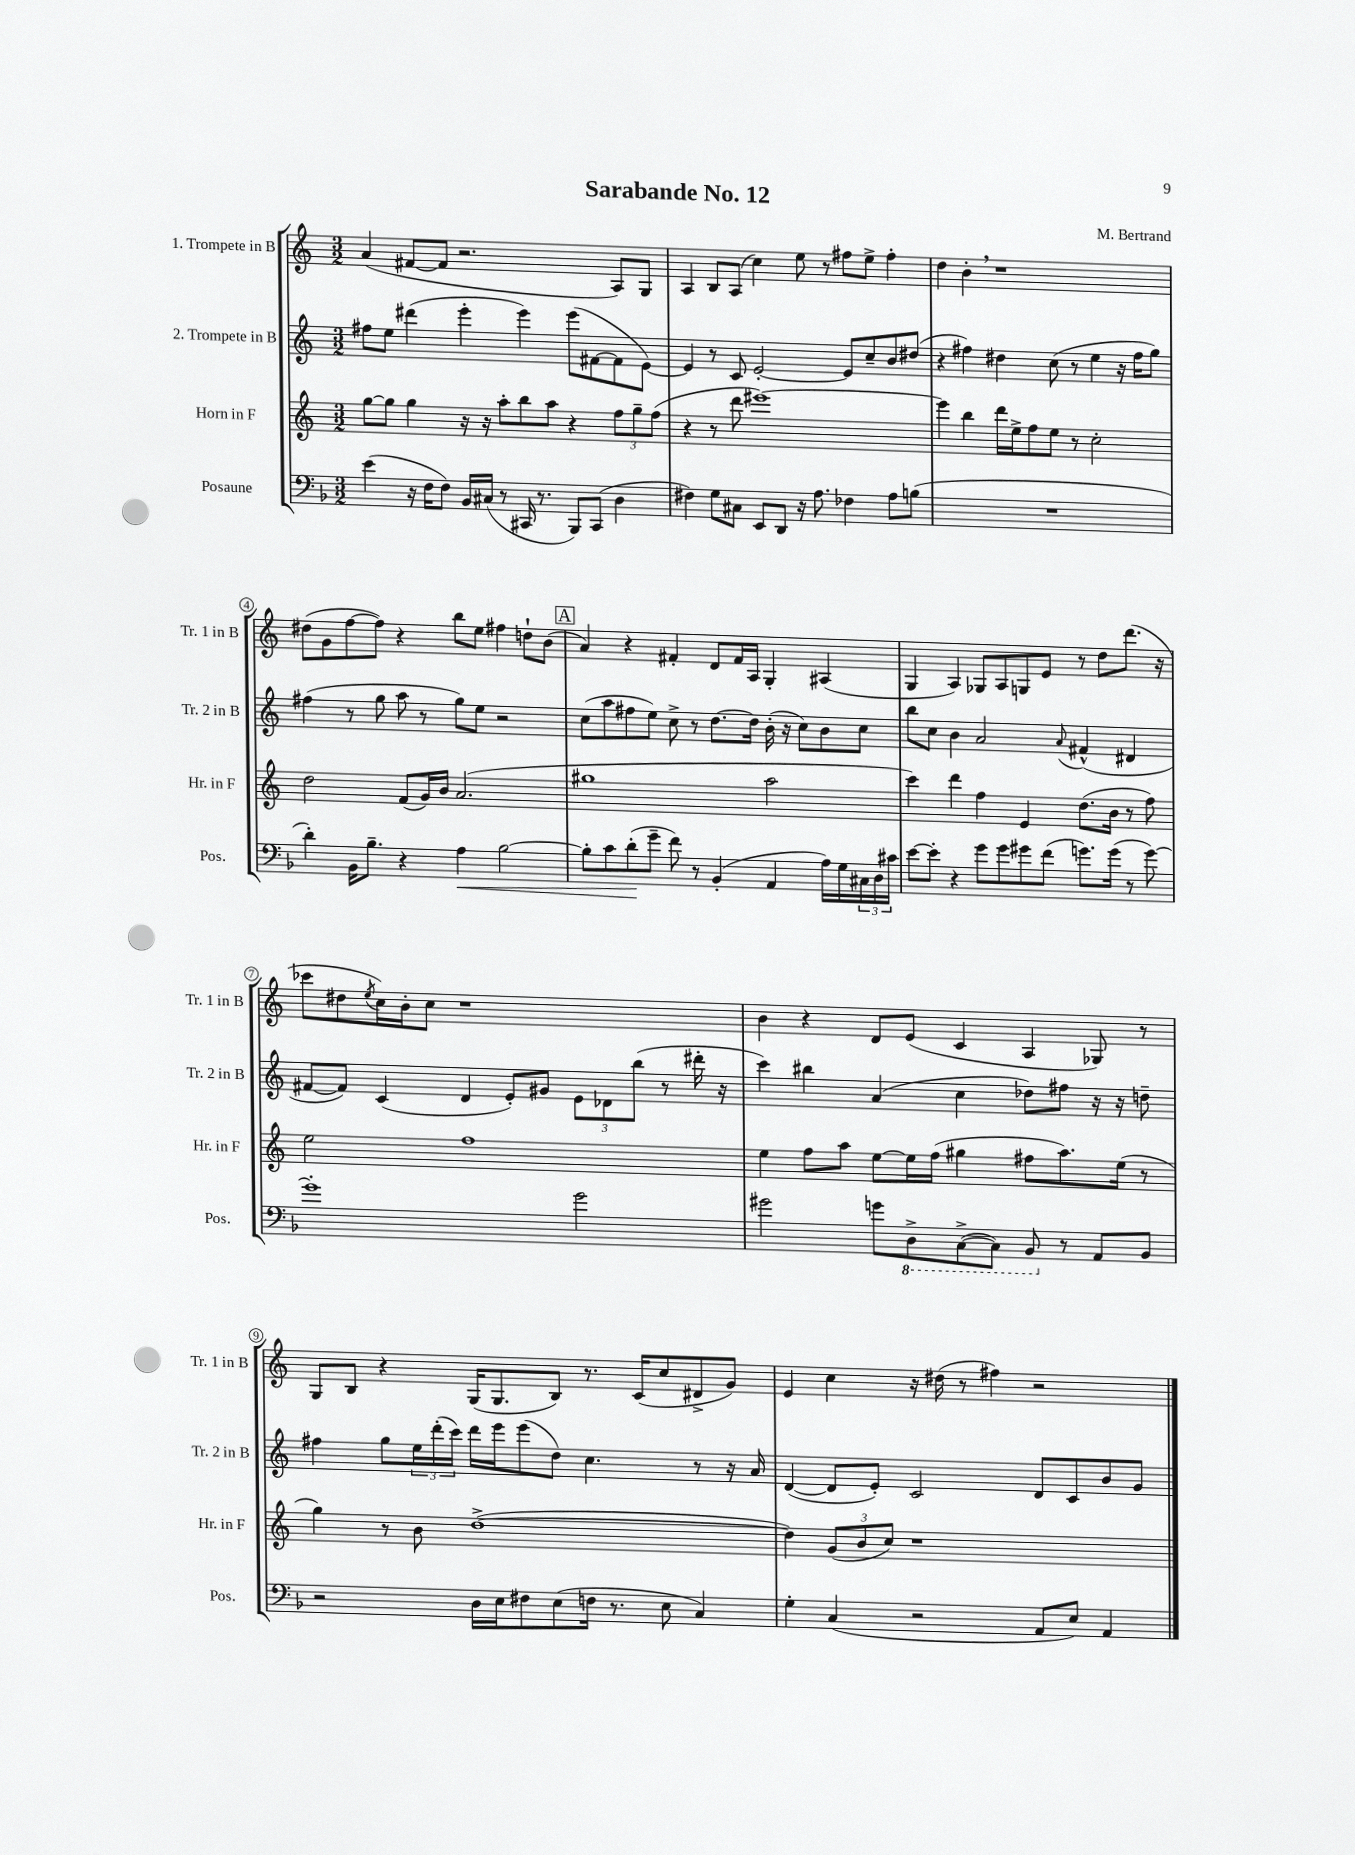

**kern	**dynam	**kern	**kern	**kern
*part4	*part4	*part3	*part2	*part1
*staff4	*staff4	*staff3	*staff2	*staff1
*I"Posaune	*	*I"Horn in F	*I"2. Trompete in B	*I"1. Trompete in B
*I'Pos.	*	*I'Hr. in F	*I'Tr. 2 in B	*I'Tr. 1 in B
*clefF4	*	*clefG2	*clefG2	*clefG2
*k[b-]	*	*k[]	*k[]	*k[]
*M3/2	*	*M3/2	*M3/2	*M3/2
=1	=1	=1	=1	=1
(4e\	.	[8gg\L	8ff#X\L	(4a/
.	.	8gg\J]	8ee\J	.
16r	.	4gg\	(4ddd#X\	[8f#X/L
16F\KL	.	.	.	.
8F\J)	.	.	.	8f#/J]
16BB-/LL	.	16r	4eee'\	2.r
(16C#X/JJ	.	16r	.	.
8r	.	8aa'\L	.	.
16CC#X/	.	8bb\	4eee\)	.
8.r	.	.	.	.
.	.	8aa\J	.	.
8BBB-/L)	.	4r	(8eee\L	.
(8CC#/J	.	.	[8f#X\	.
4D\	.	12ff\L	8f#\]	8A/L)
.	.	12gg~\	.	.
.	.	.	[8e\J)	8G/J
.	.	(12ff\J	.	.
=2	=2	=2	=2	=2
4F#X\)	.	4r	4e/]	4A/
8G\L	.	8r	8r	8B/L
8C#X\J	.	8ddd\	8c/	(8A/J
8EE/L	.	[1eee#X)	[2e'/	4cc\)
8DD/J	.	.	.	.
16r	.	.	.	8ee\
8.A\	.	.	.	.
.	.	.	.	8r
4F-X\	.	.	8e/L]	8ff#X\L
.	.	.	8cc~/	8ee^\J
8A\L	.	.	8b/	4ff#'\
(8Bn\J	.	.	(8dd#X/J	.
=3	=3	=3	=3	=3
1.r	.	4eee#\]	4r	4dd\
.	.	4bb\	4ff#X\)	4b',\
.	.	16ddd\LL	4dd#X\	1r
.	.	16ee^\J	.	.
.	.	8ff\	.	.
.	.	8ee\J	(8cc\	.
.	.	8r	8r	.
.	.	2cc'\	4ee\	.
.	.	.	16r	.
.	.	.	16ff#\KL	.
.	.	.	8gg\J)	.
!!LO:LB:g=z
=4	=4	=4	=4	=4
4d'\)	.	2dd\	(4ff#X\	(8dd#X\L
.	.	.	.	8g\
16BB-\KL	.	.	8r	[8ff\
8.B-~\J	.	.	.	.
.	.	.	8gg\	8ff\J])
4r	.	(8f/L	8aa\	4r
.	.	16g/L)	8r	.
.	.	16b/JJ	.	.
!	!LO:HP:b	!	!	!
4A\	<	(2.a/	8gg\L)	8bb\L
.	.	.	8ee\J	8ee\J
[2B-\	.	.	2r	4ff#X\
.	.	.	.	8ddn`\L
.	.	.	.	(8b\J
!!LO:REH:place=s1:t=A
=5	=5	=5	=5	=5
8B-'\L]	.	1gg#X	(8cc\L	4a/)
8c\	.	.	8aa\	.
(8d'\	.	.	8ff#X\	4r
8g~\J	[	.	8ee\J)	.
8f\)	.	.	8cc^\	4f#X'/
8r	.	.	8r	.
(4BB-'/	.	.	[8.dd\L	8d/L
.	.	.	.	16f#/L
.	.	.	16dd\Jk]	16A/JJ
4AA/	.	2aa\	(16b'\	4G'/
.	.	.	16r	.
.	.	.	8cc\L)	.
16A\LL)	.	.	8b\	(4A#X/
16G\	.	.	.	.
24C#X\	.	.	8cc\J	.
24D\	.	.	.	.
24c#X\JJ	.	.	.	.
=6	=6	=6	=6	=6
[8e\L	.	4ccc\)	8bb\L	4G/
8e'\J]	.	.	8cc\J	.
4r	.	4ddd\	4b\	4A/)
8g\L	.	4ff\	2a/	8G-X/L
8g\	.	.	.	8A/
8g#X\	.	4e/	.	8Gn/
(8f\J	.	.	.	8e/J
.	.	.	8qqa/	.
8.gn\L)	.	(8.dd\L	(4f#X^^/	8r
.	.	.	.	8dd\L
(16g\Jk	.	16b\Jk	.	.
8r	.	8r	4d#X/	(8.ddd\J
[8g\)	.	8ff\)	.	.
.	.	.	.	16r
!!LO:LB:g=z
=7	=7	=7	=7	=7
1g']	.	2ee\	[8f#X/L	8ccc-X\L
.	.	.	8f#/J])	8dd#X\
.	.	.	.	8qee/
.	.	.	(4c/	16cc\L)
.	.	.	.	16b'\J
.	.	.	.	8cc\J
.	.	1ff	4d/	1r
.	.	.	8e'/L)	.
.	.	.	8g#X/J	.
2g\	.	.	12e\L	.
.	.	.	12d-X\	.
.	.	.	(12bb\J	.
.	.	.	8r	.
.	.	.	16ddd#X'\	.
.	.	.	16r	.
=8	=8	=8	=8	=8
2g#X\	.	4ee\	4ccc\)	4b\
.	.	8ff\L	4bb#X\	4r
.	.	8aa\J	.	.
8gn\L	.	[8ee\L	(4a/	8d/L
*8ba	*	*	*	*
8DD^\	.	16ee\L]	.	(8e/J
.	.	(16ff\JJ	.	.
([8CC^\	.	4gg#X\	4cc\	4c/
8CC\J])	.	.	.	.
8BBB-/	.	8ff#X\L	8dd-X\L)	4A/
*X8ba	*	*	*	*
8r	.	8.aa\)	8ff#X\J	.
8AA/L	.	.	16r	8G-X/)
.	.	(16ee\Jk	16r	.
8BB-/J	.	8r	8ddn~\	8r
!!LO:LB:g=z
=9	=9	=9	=9	=9
2r	.	4gg\)	4ff#X\	8G/L
.	.	.	.	8B/J
.	.	8r	8gg\L	4r
.	.	8b\	24ee\L	.
.	.	.	(24ddd'\	.
.	.	.	24ccc\JJ)	.
16D\LL	.	([1dd^	16ddd\LL	(16G/KL
16E\J	.	.	16eee\J	8.G/
8F#X\	.	.	(8eee\	.
(8E\	.	.	8dd\J)	8B/J)
16Fn\Jk	.	.	4.cc\	8.r
8.r	.	.	.	.
.	.	.	.	(16c/KL
8E\	.	.	.	8cc/
4C/)	.	.	8r	8d#X^/
.	.	.	16r	8g/J)
.	.	.	16a/	.
=10	=10	=10	=10	=10
4G'\	.	4dd\])	([4d/	4e/
(4C/	.	(12g/L	8d/L]	4cc\
.	.	12b/	.	.
.	.	.	8e'/J)	.
.	.	12cc/J)	.	.
2r	.	1r	2c/	16r
.	.	.	.	(16dd#X\
.	.	.	.	8r
.	.	.	.	4ff#X\)
8AA/L	.	.	8d/L	2r
8E/J)	.	.	8c/	.
4AA/	.	.	8b/	.
.	.	.	8g/J	.
==	==	==	==	==
*-	*-	*-	*-	*-
